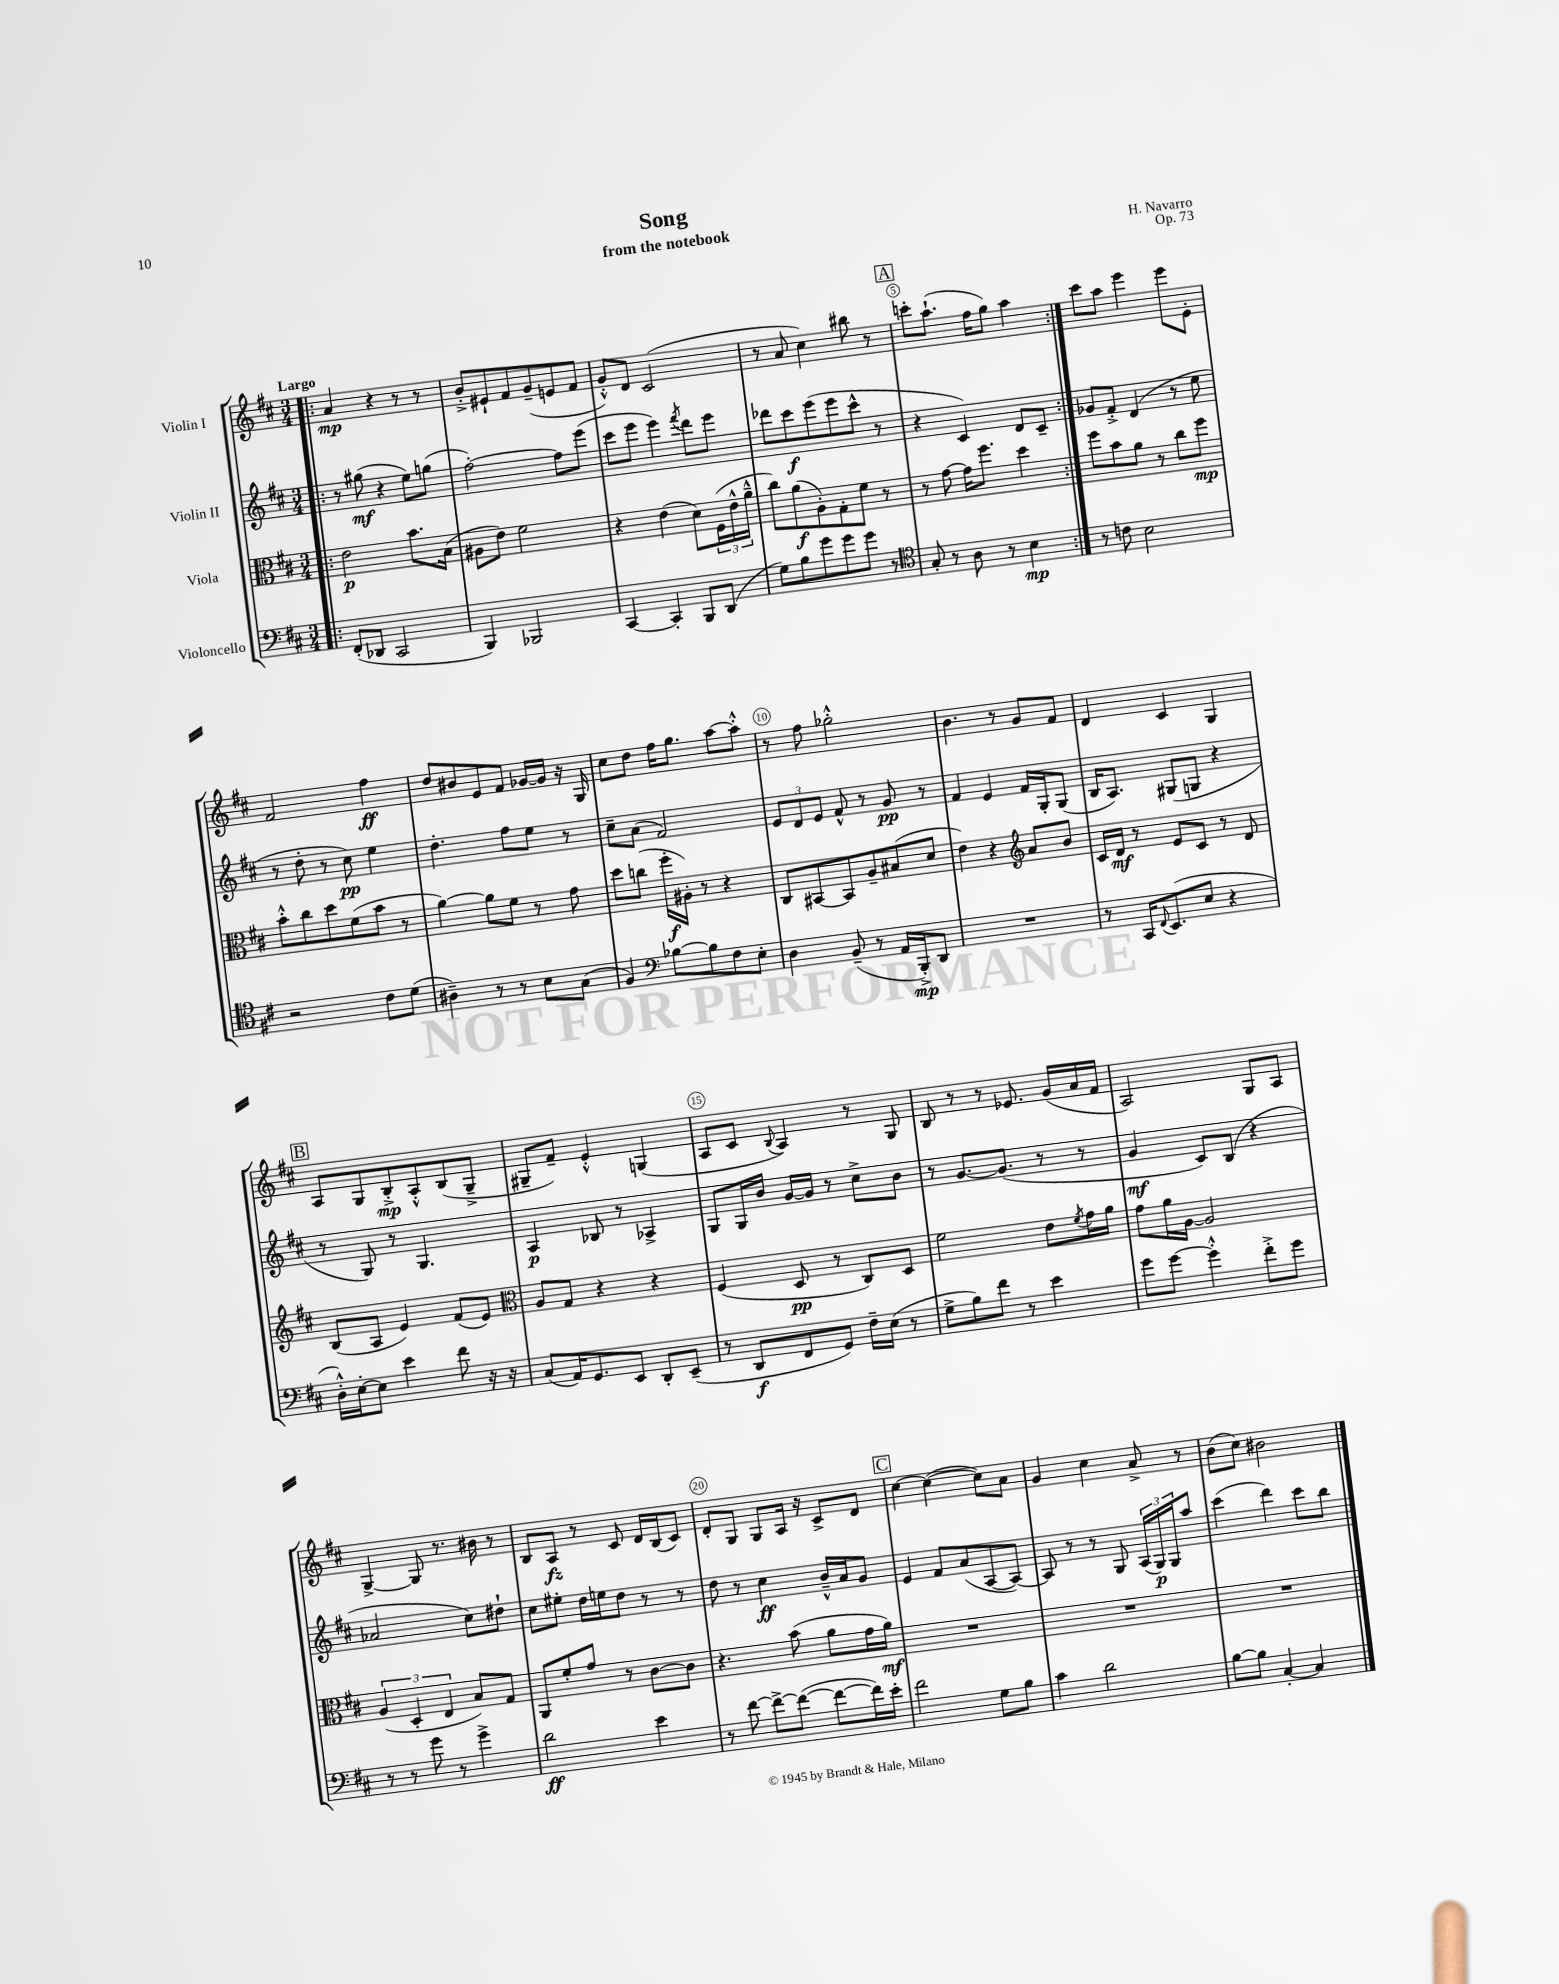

**kern	**kern	**kern	**kern
*staff4	*staff3	*staff2	*staff1
*clefF4	*clefC3	*clefG2	*clefG2
*k[f#c#]	*k[f#c#]	*k[f#c#]	*k[f#c#]
*M3/4	*M3/4	*M3/4	*M3/4
=!|:	=!|:	=!|:	=!|:
(8FF#'	2e	8r	4a
8DD-	.	(8gg#	.
2CC#	.	4r	4r
.	8.b	8ee)	8r
.	.	(8gg	8r
.	(16B	.	.
=	=	=	=
4BBB)	8A#	[2ff#')	8b'^
.	8e)	.	8e#`
2BBB-	2f#	.	8f#
.	.	.	(8g~
.	.	8ff#]	8e
.	.	(8eee	8f#
=	=	=	=
[4CC#	4r	8ccc#	8g'^^)
.	.	8eee	8d
4CC#']	(4e	4eee)	(2c#
.	.	8qfff#	.
8BBB	8d)	8ddd	.
(8DD	(24F#	8eee	.
.	24e^^	.	.
.	24a~^^	.	.
=	=	=	=
8G)	8cc#)	8ddd-	8r
8B	(8a	8ccc#	8a
8g	8A')	(8eee	4cc#)
8g	8G'	8eee	.
8g	8f#	8ccc#^^	8bb#
8r	8r	8r	8r
=	=	=	=
*clefC4	*	*	*
8G'	8r	4r	8ccc'
8r	[8g	.	(8.aa`
8A	16g]	4c#)	.
.	8.ff#	.	16ff#
8r	.	.	8gg)
4B	4dd	8d	4aa
.	.	8c#~	.
=:|!	=:|!	=:|!	=:|!
8r	8ff#	8g-	8ccc#
8c	8b	8f#'^	8aa
2B	8a	(4d	4eee
.	8r	.	.
.	8cc#	8r	8eee
.	8ff#	8ee	8e'
=	=	=	=
2r	8b'^^	8r	2f#
.	8cc#	8dd'	.
.	8dd	8r	.
.	(8f#	8cc#)	.
8c#	8b	4ee	4ff#
(8d	8r	.	.
=	=	=	=
4A#~)	[4a)	4.dd'	8dd
.	.	.	8b#
8r	8a]	.	8e
8r	8f#	8ff#	8f#
8B	8r	8ee	[16g-
.	.	.	16g-]
(8G	8g	8r	16r
.	.	.	16G
=	=	=	=
4F#)	8dd	8cc#~	8cc#
.	(8cc	(8a	8dd
*clefF4	*	*	*
[8B-	16ff#'	2f#)	16ff#
.	16A#')	.	8.gg
8B-]	8r	.	.
8F#	4r	.	[8aa
8E'	.	.	8aa'^^]
=	=	=	=
4D	8C#	12e	8r
.	.	12d	.
.	[8BB#	.	8ff#
.	.	12e	.
(8BB~	8BB#]	8f#^^	2gg-'^^
8r	8A~	8r	.
16AA	(8B#	8g	.
16BBB'^)	.	.	.
8DD	8d	8r	.
=	=	=	=
2.r	4e)	4f#	4.b
.	4r	4e	.
.	.	.	8r
*	*clefG2	*	*
.	8a	16f#	8g
.	.	16G'	.
.	8b	(8G	8f#
=	=	=	=
8r	16c#	16B	4d
.	16d	8.A)	.
16CC#	8r	.	.
8qqFF#	.	.	.
(8.EE	.	.	.
.	8e	(8G#	4c#
8E	8c#	8G	.
4r	8r	4r	4G
.	8d	.	.
=	=	=	=
16D'^^)	(8B	8r	8A
[16E'	.	.	.
8E]	8A	8G)	8G
4e	4e)	8r	8B'^
.	.	4.G	8A'^^
8f#	(8f#	.	(8B
16r	8e)	.	8G~^
16r	.	.	.
=	=	=	=
*	*clefC3	*	*
(8C#	8A	4A	8G#~
16AA)	8G	.	8f#~)
8.GG	.	.	.
.	4r	8B-	4e'^^
8EE	.	8r	.
8DD'	4r	4A-^	(4G
(8EE~	.	.	.
=	=	=	=
8r	(4F#	8G	8A
8DD	.	16G	8c#
.	.	16b	.
.	.	.	8qqB
8FF#	8D	[16g	4A)
.	.	16g]	.
8GG)	8r	8r	.
16F#~	8C#)	8cc#^	8r
(16E	.	.	.
8r	8D	8b	8G
=	=	=	=
8G^	2f#	8r	8B
8B)	.	[8.g	8r
8f#	.	.	8r
.	.	(8.g]	.
8r	.	.	8.e-
4e	8e	8r	.
.	.	.	(16g
.	8qf#	.	.
.	16g	8r	16a
.	16a	.	16f#
=	=	=	=
8g	8g	4g	2A)
[8g	16a	.	.
.	[16A	.	.
4g'^^]	2A]	8c#)	.
.	.	(8B	.
8f#'^	.	4r	8G
8g	.	.	8A
=	=	=	=
8r	(6A	2a-	[4G^
8r	.	.	.
.	6D'	.	.
8g	.	.	8G]
.	6E	.	.
8r	.	.	8.r
4g^	8B)	8cc#)	.
.	.	.	16b#
.	8G	8dd#`	8r
=	=	=	=
2d	8AA	8cc#	8B
.	8f#'	8ee#'	8A
.	8g	16dd	8r
.	.	16ee	.
.	8r	8dd	8c#
4e	[8c#	8r	16d
.	.	.	(16B
.	8c#]	8r	8c#)
=	=	=	=
8r	4.r	8dd	8d'
[8f#	.	8r	8G
8f#^_	.	4cc#	8G
(8f#_	(8b	.	16A
.	.	.	16r
8f#_	8a	16b~^^	8c#^
.	.	16a	.
16f#])	16g	8g	8d
16e'	16a)	.	.
=	=	=	=
2f#	2.r	4e	[4cc#
.	.	8f#	(4cc#_
.	.	(8a	.
8G	.	[8A	8cc#])
8B	.	8A_)	8a
=	=	=	=
4c#	2.r	8A]	4g
.	.	8r	.
2d	.	8r	4cc#
.	.	8G	.
.	.	(24A	8a^
.	.	24G)	.
.	.	24G	.
.	.	8aa	8r
=	=	=	=
[8B	2.r	(4ccc#	(8b
8B]	.	.	8cc#)
[4C#'	.	4ddd)	2b#
4C#]	.	8ccc#	.
.	.	8bb	.
==	==	==	==
*-	*-	*-	*-
